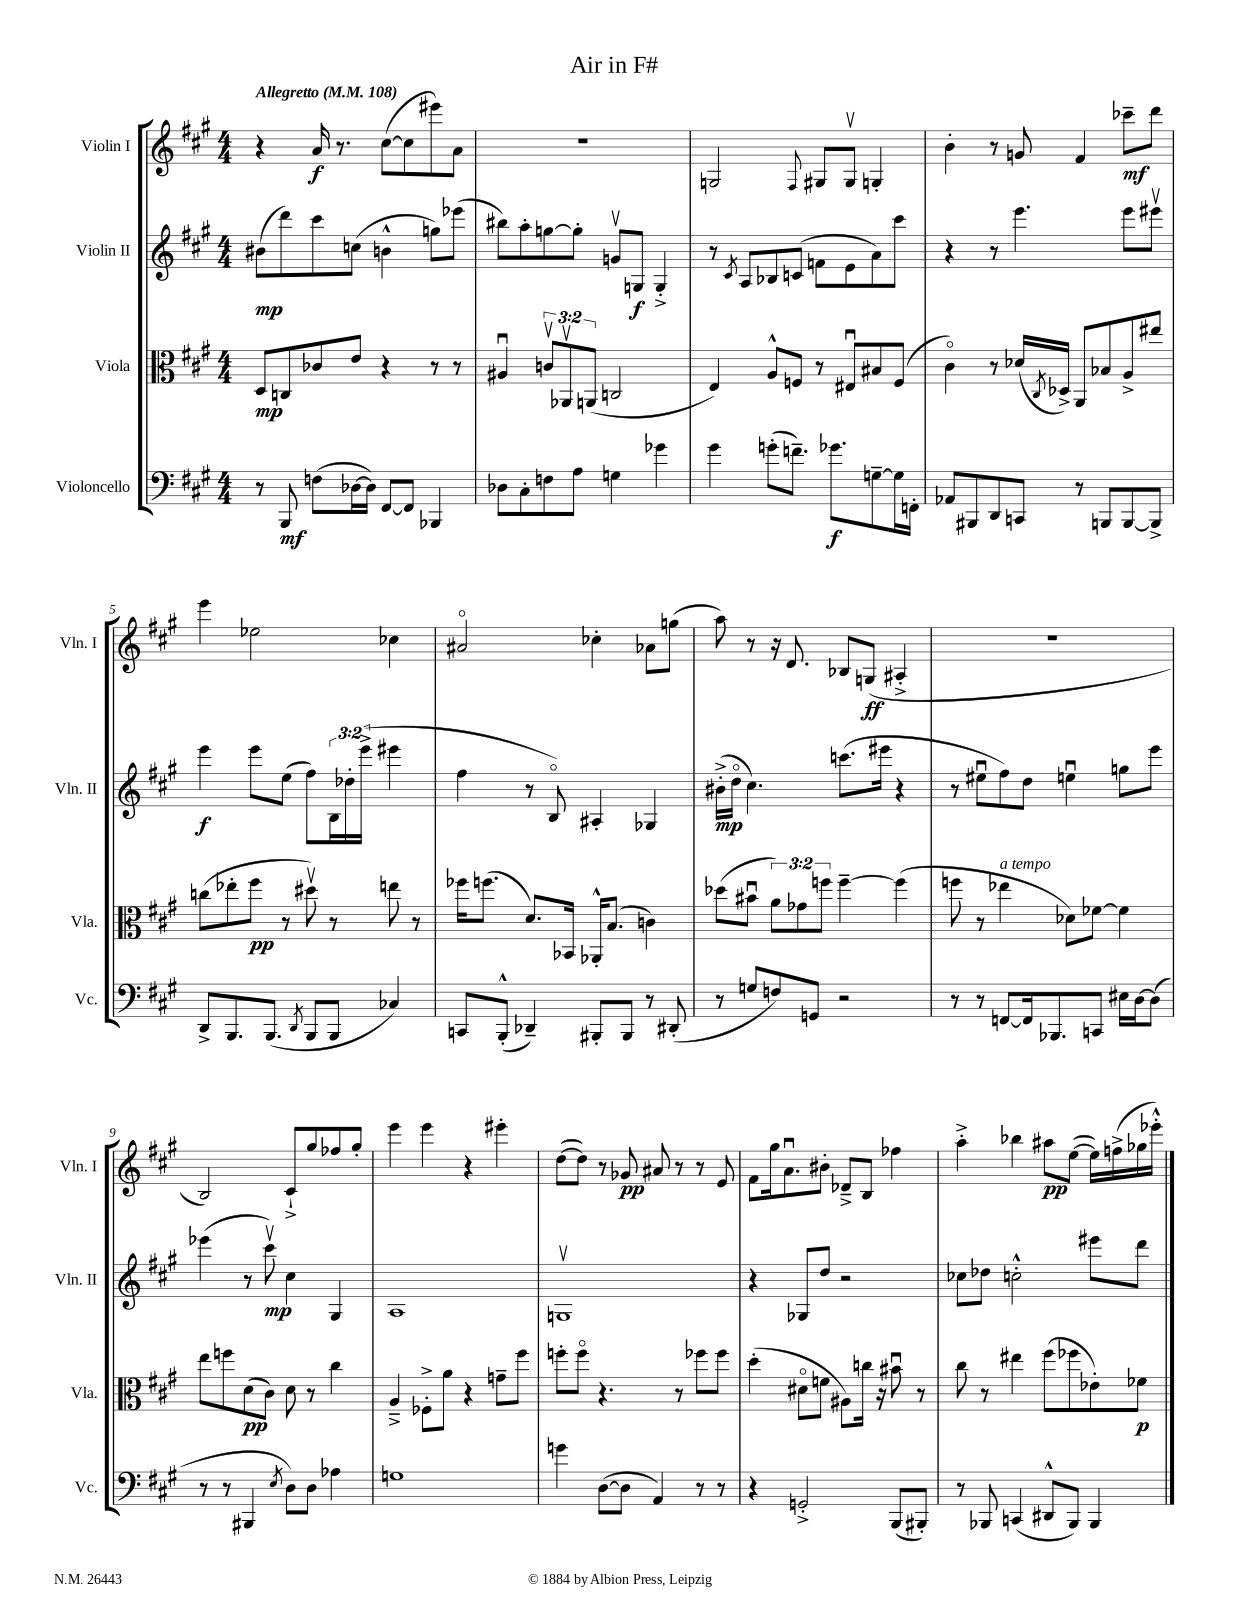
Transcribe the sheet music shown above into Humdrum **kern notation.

**kern	**dynam	**kern	**dynam	**kern	**dynam	**kern	**dynam
*part4	*part4	*part3	*part3	*part2	*part2	*part1	*part1
*staff4	*staff4	*staff3	*staff3	*staff2	*staff2	*staff1	*staff1
*I"Violoncello	*	*I"Viola	*	*I"Violin II	*	*I"Violin I	*
*I'Vc.	*	*I'Vla.	*	*I'Vln. II	*	*I'Vln. I	*
*clefF4	*	*clefC3	*	*clefG2	*	*clefG2	*
*k[f#c#g#]	*	*k[f#c#g#]	*	*k[f#c#g#]	*	*k[f#c#g#]	*
*M4/4	*	*M4/4	*	*M4/4	*	*M4/4	*
*MM108	*	*MM108	*	*MM108	*	*MM108	*
=1	=1	=1	=1	=1	=1	=1	=1
!	!	!	!	!	!	!LO:TX:a:B:t=Allegretto	!
8r	.	8D/L	mp	(8b#X\L	mp	4r	.
8BBB/	mf	8Cn/	.	8ddd\)	.	.	.
(8Fn\L	.	8c-X/	.	8ccc#\	.	16a/	f
.	.	.	.	.	.	8.r	.
[16D-X\L	.	8e/J	.	(8ccn\J	.	.	.
16D-\JJ])	.	.	.	.	.	.	.
[8FF#/L	.	4r	.	4bn^^\	.	([8cc#\L	.
8FF#/J]	.	.	.	.	.	8cc#\]	.
4BBB-X/	.	8r	.	8ggn\L)	.	8eee#X\)	.
.	.	8r	.	(8eee-X\J	.	8a\J	.
=2	=2	=2	=2	=2	=2	=2	=2
8D-X\L	.	4A#Xu/	.	8bb#X\L)	.	1r	.
8C#'\	.	.	.	8aa'\	.	.	.
8Fn\	.	12cnv/L	.	[8ggn\	.	.	.
.	.	12AA-Xv/	.	.	.	.	.
8A\J	.	.	.	8gg'\J]	.	.	.
.	.	(12AAn/J	.	.	.	.	.
4Gn\	.	2Cn/	.	8gnv/L	.	.	.
.	.	.	.	8Gn/J	f	.	.
4g-X\	.	.	.	4G'^/	.	.	.
=3	=3	=3	=3	=3	=3	=3	=3
4g#\	.	4E/)	.	8r	.	2Gn/	.
.	.	.	.	8qc#/	.	.	.
.	.	.	.	8A/L	.	.	.
(8gn'\L	.	8A^^/L	.	8B-X/	.	.	.
8.fn~\J)	.	8Fn/J	.	(8cn/J	.	.	.
.	.	.	.	.	.	8qqF#/	.
.	.	8r	.	8fn\L	.	8G#X/L	.
8.g-X\L	f	.	.	.	.	.	.
.	.	8E#Xu/L	.	8e\	.	8G#v/J	.
[8Gn~\	.	8B#X/	.	8a\)	.	4Gn'/	.
16G\L]	.	(8F/J	.	8ccc#\J	.	.	.
16FFn'\JJ	.	.	.	.	.	.	.
=4	=4	=4	=4	=4	=4	=4	=4
8AA-X/L	.	4c#\)	.	4r	.	4b'\	.
8BBB#X/	.	.	.	.	.	.	.
8DD/	.	8r	.	8r	.	8r	.
8CCn/J	.	(16d-X/LL	.	4.eee\	.	8gn/	.
.	.	8qC#/	.	.	.	.	.
.	.	16D-X^/JJ)	.	.	.	.	.
8r	.	8AA/L	.	.	.	4f#/	.
8BBBn/L	.	8B-X/	.	.	.	.	.
[8BBB/	.	8A^/	.	8eee\L	.	8ccc-X~\L	mf
8BBB^/J]	.	8ee#X/J	.	8eee#Xv\J	.	8ddd\J	.
!!LO:LB:g=z
=5	=5	=5	=5	=5	=5	=5	=5
8DD^/L	.	(8ccn\L	.	4eee\	f	4eee\	.
8.BBB/	.	8ee-X'\	.	.	.	.	.
.	.	8ff#\J	pp	8eee\L	.	2ee-X\	.
(8.BBB/J	.	.	.	.	.	.	.
.	.	8r	.	(8ee\J	.	.	.
8qDD/	.	.	.	.	.	.	.
8BBB/L	.	8dd#Xv\)	.	8ff#\L)	.	.	.
8BBB/J	.	8r	.	24B\L	.	.	.
.	.	.	.	24dd-X'\	.	.	.
.	.	.	.	(24eee^\JJ	.	.	.
4C-X/)	.	8een\	.	4eee#X\	.	4cc-X\	.
.	.	8r	.	.	.	.	.
=6	=6	=6	=6	=6	=6	=6	=6
8CCn/L	.	16ff-X\KL	.	4ff#\	.	2a#X/	.
.	.	(8.ffn\J	.	.	.	.	.
(8BBB'^^/J	.	.	.	.	.	.	.
4DD-X~/)	.	8.d/L)	.	8r	.	.	.
.	.	.	.	8B/)	.	.	.
.	.	16BB-X/Jk	.	.	.	.	.
8BBB#X'/L	.	16AA-X'^^/KL	.	4A#X'/	.	4cc-X'\	.
.	.	(8.B/J	.	.	.	.	.
8BBB#/J	.	.	.	.	.	.	.
8r	.	4cn\)	.	4G-X/	.	8a-X\L	.
(8DD#X'/	.	.	.	.	.	(8ggn\J	.
=7	=7	=7	=7	=7	=7	=7	=7
8r	.	(8dd-X\L	.	(16b#X'^\LL	mp	8aa\)	.
.	.	.	.	16dd\JJ	.	.	.
8Gn/L	.	8b#Xu\J	.	4.cc#\)	.	8r	.
8Fn/)	.	12a\L)	.	.	.	16r	.
.	.	.	.	.	.	8.d/	.
.	.	12g-X\	.	.	.	.	.
8GGn/J	.	.	.	.	.	.	.
.	.	12ffn\J	.	.	.	.	.
2r	.	[4ff~\	.	(8.cccn\L	.	8B-X/L	.
.	.	.	.	.	.	(8Gn/J	ff
.	.	.	.	16eee#X\Jk	.	.	.
.	.	(4ff\]	.	4r	.	4A#X'^/	.
=8	=8	=8	=8	=8	=8	=8	=8
8r	.	8ffn\	.	8r	.	1r	.
8r	.	8r	.	8ee#Xu\L	.	.	.
!	!	!LO:TX:a:i:t=a tempo	!	!	!	!	!
[8FFn/L	.	4ee-X\	.	8ff#\)	.	.	.
16FF/k]	.	.	.	8dd\J	.	.	.
8.BBB-X/	.	.	.	.	.	.	.
.	.	8d-X\L)	.	4eenu\	.	.	.
8CCn/J	.	[8f-X\J	.	.	.	.	.
16E#X\LL	.	4f-\]	.	8ggn\L	.	.	.
[16D\J	.	.	.	.	.	.	.
(8D\J]	.	.	.	8eee\J	.	.	.
!!LO:LB:g=z
=9	=9	=9	=9	=9	=9	=9	=9
8r	.	8ee\L	.	(4eee-X\	.	2B/)	.
8r	.	8ffn\	.	.	.	.	.
4BBB#X/	.	(8d\	pp	8r	.	.	.
.	.	8c#\J)	.	8ccc#v\)	mp	.	.
8qE/	.	.	.	.	.	.	.
8D\L)	.	8d\	.	4cc#\	.	8c#`^/L	.
8D\J	.	8r	.	.	.	8gg#/	.
4A-X\	.	4cc#\	.	4G#/	.	8ff-X/	.
.	.	.	.	.	.	8gg#'/J	.
=10	=10	=10	=10	=10	=10	=10	=10
1Gn	.	4A~^/	.	1A	.	4eee\	.
.	.	8F-X'^\L	.	.	.	4eee\	.
.	.	8a\J	.	.	.	.	.
.	.	4r	.	.	.	4r	.
.	.	8gn~\L	.	.	.	4eee#X'\	.
.	.	8ff#\J	.	.	.	.	.
=11	=11	=11	=11	=11	=11	=11	=11
4gn\	.	8ffn'\L	.	1Gnv	.	([8dd\L	.
.	.	8ff\J	.	.	.	8dd\J])	.
([8D\L	.	4.r	.	.	.	8r	.
8D\J]	.	.	.	.	.	8g-X/	pp
4AA/)	.	.	.	.	.	8a#X/	.
.	.	8r	.	.	.	8r	.
8r	.	8ff-X\L	.	.	.	8r	.
8r	.	8ff-\J	.	.	.	8e/	.
=12	=12	=12	=12	=12	=12	=12	=12
4r	.	(4dd'\	.	4r	.	8f#\L	.
.	.	.	.	.	.	16gg#\k	.
.	.	.	.	.	.	8.au\	.
2GGn'^/	.	8d#X\L	.	8G-X/L	.	.	.
.	.	8fn\J	.	8dd/J	.	8b#X'\J	.
.	.	8A#X\L)	.	2r	.	8d-X~^/L	.
.	.	16ccn\Jk	.	.	.	8B/J	.
.	.	16r	.	.	.	.	.
(8BBB/L	.	8b#Xu\	.	.	.	4ff-X\	.
8BBB#X'/J)	.	8r	.	.	.	.	.
=13	=13	=13	=13	=13	=13	=13	=13
8r	.	8cc#\	.	8cc-X\L	.	4aa'^\	.
8BBB-X/	.	8r	.	8dd-X\J	.	.	.
(4CCn/	.	4ee#X\	.	2ccn'^^\	.	4bb-X\	.
8DD#X^^/L	.	(8ff#\L	.	.	.	8aa#X\L	pp
8BBB-/J)	.	8ff-X\	.	.	.	([8ee\J	.
4BBB-/	.	8e-X'\)	.	8eee#X\L	.	16ee\LL])	.
.	.	.	.	.	.	(16ffn^\	.
.	.	8f-X\J	p	8ddd\J	.	16gg-X\	.
.	.	.	.	.	.	16eee-X'^^\JJ)	.
==	==	==	==	==	==	==	==
*-	*-	*-	*-	*-	*-	*-	*-
